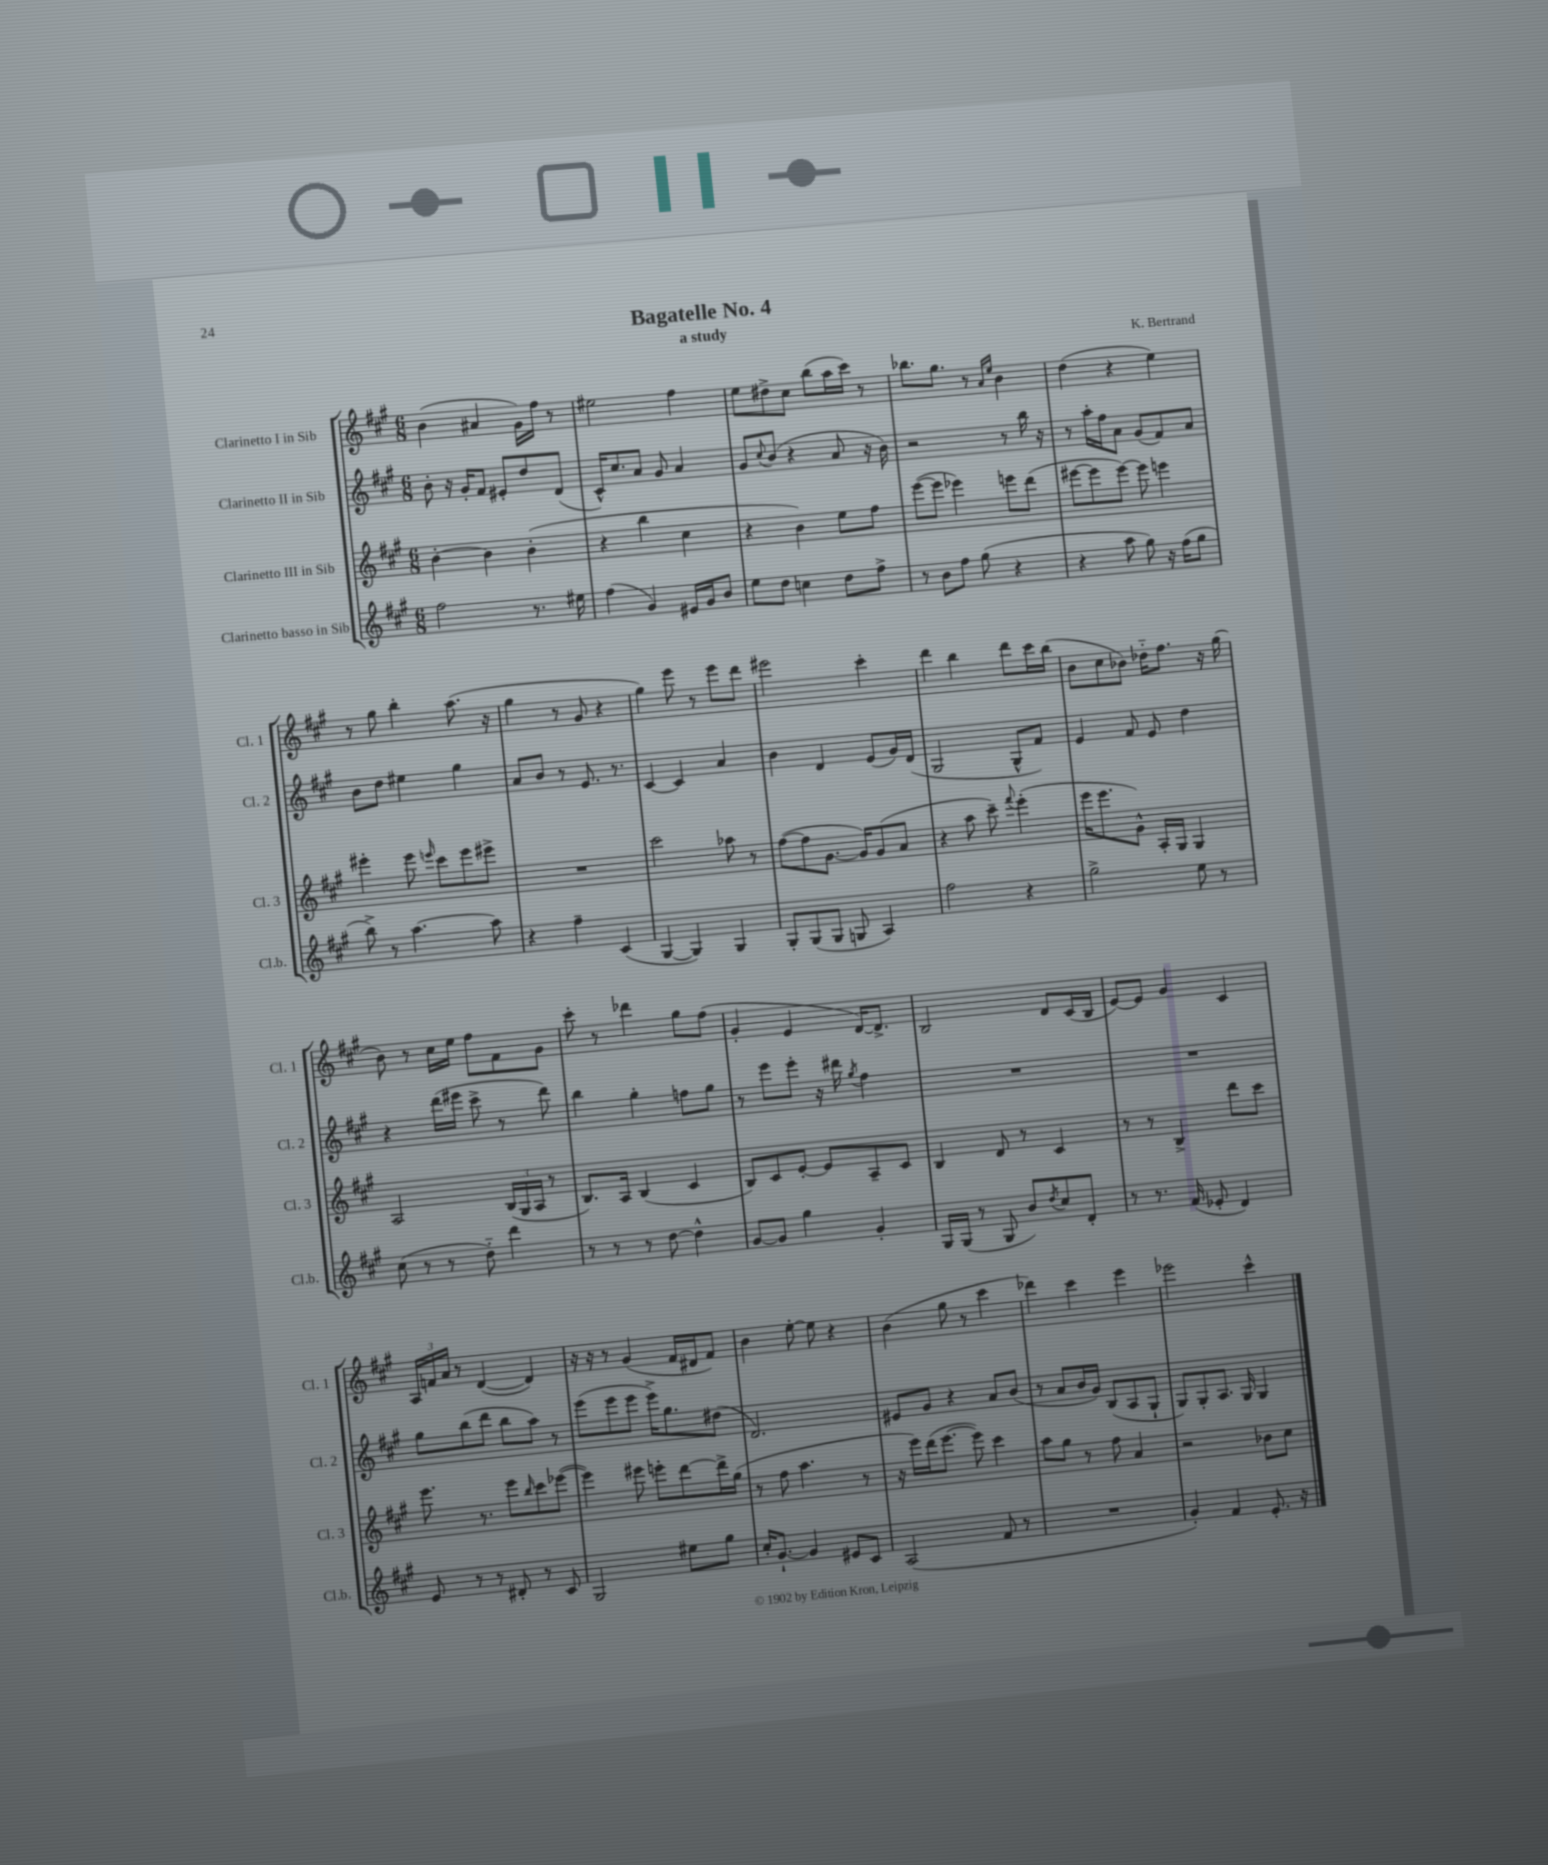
\header { title = "Bagatelle No. 4" composer = "K. Bertrand" subtitle = "a study" }
<<
\new StaffGroup <<
\new Staff = "s0" \with { instrumentName = "Clarinetto I in Sib" shortInstrumentName = "Cl. 1" } {
    \clef treble \key a \major \numericTimeSignature \time 6/8
    b'4( ais'4 gis'16) fis''16 r8 |
    eis''2 fis''4 |
    e''8 dis''8-> cis''8 b''8( a''16 cis'''16) r8 |
    bes''8. gis''8. r8 \grace { a'16 e''16 } b'4 |
    d''4( r4 e''4) |
    r8 gis''8 b''4-. a''8.( r16 |
    gis''4 r8 gis'8 r4 |
    gis''4) e'''8 r8 e'''8 d'''8 |
    eis'''2 cis'''4-. |
    d'''4 b''4 d'''8 cis'''16 b''16( |
    b'8 cis''8 bes'8) des''16-_ fis''8. r16 gis''16( |
    b'8) r8 cis''16 e''16 fis''8 fis'8 gis'8 |
    cis'''8-. r8 des'''4 gis''8 fis''8( |
    gis'4-. e'4 d'16~) d'8.-> |
    b2 d'8 cis'16( b16 |
    e'8~) e'8 gis'4 cis'4 |
    \tuplet 3/2 { a16 f'16 a'16 } r8 d'4~( d'4) |
    r16 r16 r8 gis'4( fis'16 dis'16 fis'8) |
    b'4 e''8~-. e''8 r4 |
    b'4( gis''8 r8 cis'''4 |
    des'''4) cis'''4 e'''4 |
    ees'''2 cis'''4-^ \bar "|." |
}
\new Staff = "s1" \with { instrumentName = "Clarinetto II in Sib" shortInstrumentName = "Cl. 2" } {
    \clef treble \key a \major \numericTimeSignature \time 6/8
    b'8-. r16 gis'16-. fis'8 eis'8-. d''8 d'8( |
    cis'16-^) cis''8. a'8 gis'8 a'4 |
    gis'8 \appoggiatura { cis''8 } b'8( r4 a'8 r16 b'16) |
    r2 r8 b''16 r16 |
    r8 a''16-. fis''16 a'8 gis'8( fis'8) a'8 |
    b'8 d''8 eis''4 gis''4 |
    a'8 b'8 r8 e'8. r8. |
    cis'4~ cis'4 a'4 |
    b'4 d'4 e'8( gis'16) d'16( |
    gis2 gis8-^ fis'8) |
    e'4 fis'8 e'8 d''4 |
    r4 d'''16( eis'''16 cis'''8-> r8 d'''8) |
    b''4 gis''4-. f''8 gis''8 |
    r8 e'''8 e'''8-. r16 dis'''16 \acciaccatura { gis''8 } fis''4 |
    R2. |
    R2. |
    gis''8 b''8( d'''8 b''8 a''8) r8 |
    e'''8( e'''8 e'''8 e'''16->) gis''8. dis''8( |
    d'2.) |
    eis'8 gis'8 r4 a'8 b'8( |
    r8 a'8 b'16 gis'16) b8( a8 gis8-! |
    gis8) gis8-. a8. gis16 gis4 \bar "|." |
}
\new Staff = "s2" \with { instrumentName = "Clarinetto III in Sib" shortInstrumentName = "Cl. 3" } {
    \clef treble \key a \major \numericTimeSignature \time 6/8
    b'4~-. b'4 b'4-.( |
    r4 b''4 cis''4 |
    r4 b'4) e''8 fis''8 |
    e'''8~( e'''8 ees'''4) e'''8 d'''8( |
    eis'''8~ eis'''8 eis'''8~) eis'''8 e'''4 |
    eis'''4-. eis'''8 \grace { e'''16 } cis'''8 e'''8 eis'''8-> |
    R2. |
    cis'''2 aes''8 r8 |
    fis''8~( fis''8 gis'8.~ gis'16) gis'8( a'8 |
    r4 a''8 cis'''8--) \appoggiatura { fis'''8 } e'''4-.( |
    e'''16 e'''8. gis'8-^) a16-. gis16 gis4 |
    a2 \tuplet 3/2 { b16( gis16 a16 } r8 |
    b8.) a16 b4( cis'4 |
    b8) cis'8 e'8~-. e'8 a8-- cis'8 |
    b4 d'8 r8 cis'4 |
    r8 r8 b4-> d'''8 cis'''8 |
    e'''8. r8. e'''8 \grace { b''16 } cis'''8 ees'''8~( |
    ees'''4) eis'''8 e'''8-. d'''8~ d'''16-> gis''16( |
    r8 fis''8 a''4. r8 |
    r16 e'''16) d'''16( e'''8.~ e'''8) cis'''4 |
    a''8 gis''8 r8 fis''8 a'4 |
    r2 bes'8 cis''8 \bar "|." |
}
\new Staff = "s3" \with { instrumentName = "Clarinetto basso in Sib" shortInstrumentName = "Cl.b." } {
    \clef treble \key a \major \numericTimeSignature \time 6/8
    fis''2 r8. eis''16 |
    fis''4( gis'4) eis'16 gis'16 b'8 |
    e''8 d''8 c''4 d''8 fis''8-> |
    r8 b'8 fis''8 gis''8( r4 |
    r4 a''8 gis''8) r16 fis''16( gis''8 |
    b''8->) r8 a''4.~ a''8 |
    r4 fis''4-- cis'4( |
    gis4~ gis4) gis4 |
    gis8-. gis8( gis8 g8 a4) |
    fis''2 r4 |
    gis''2-> e''8 r8 |
    cis''8( r8 r8 d''8-_) d'''4 |
    r8 r8 r8 d''8~ d''4-^ |
    gis'8~ gis'8 gis''4 gis'4-. |
    gis16 gis16( r8 gis8 b'8) \acciaccatura { d''8 } cis''8 d'8-. |
    r8 r8. fis'16( ees'8-. d'4) |
    e'8 r8 r8 dis'8-. r8 cis'8 |
    gis2 eis''8 gis''8 |
    cis''16-. gis'8.~-! gis'4 eis'8 cis'8 |
    a2( fis'8 r8 |
    R2. |
    gis'4-.) fis'4 e'8.-. r16 \bar "|." |
}
>>
>>
\layout { \context { \Score \remove "Bar_number_engraver" } }
